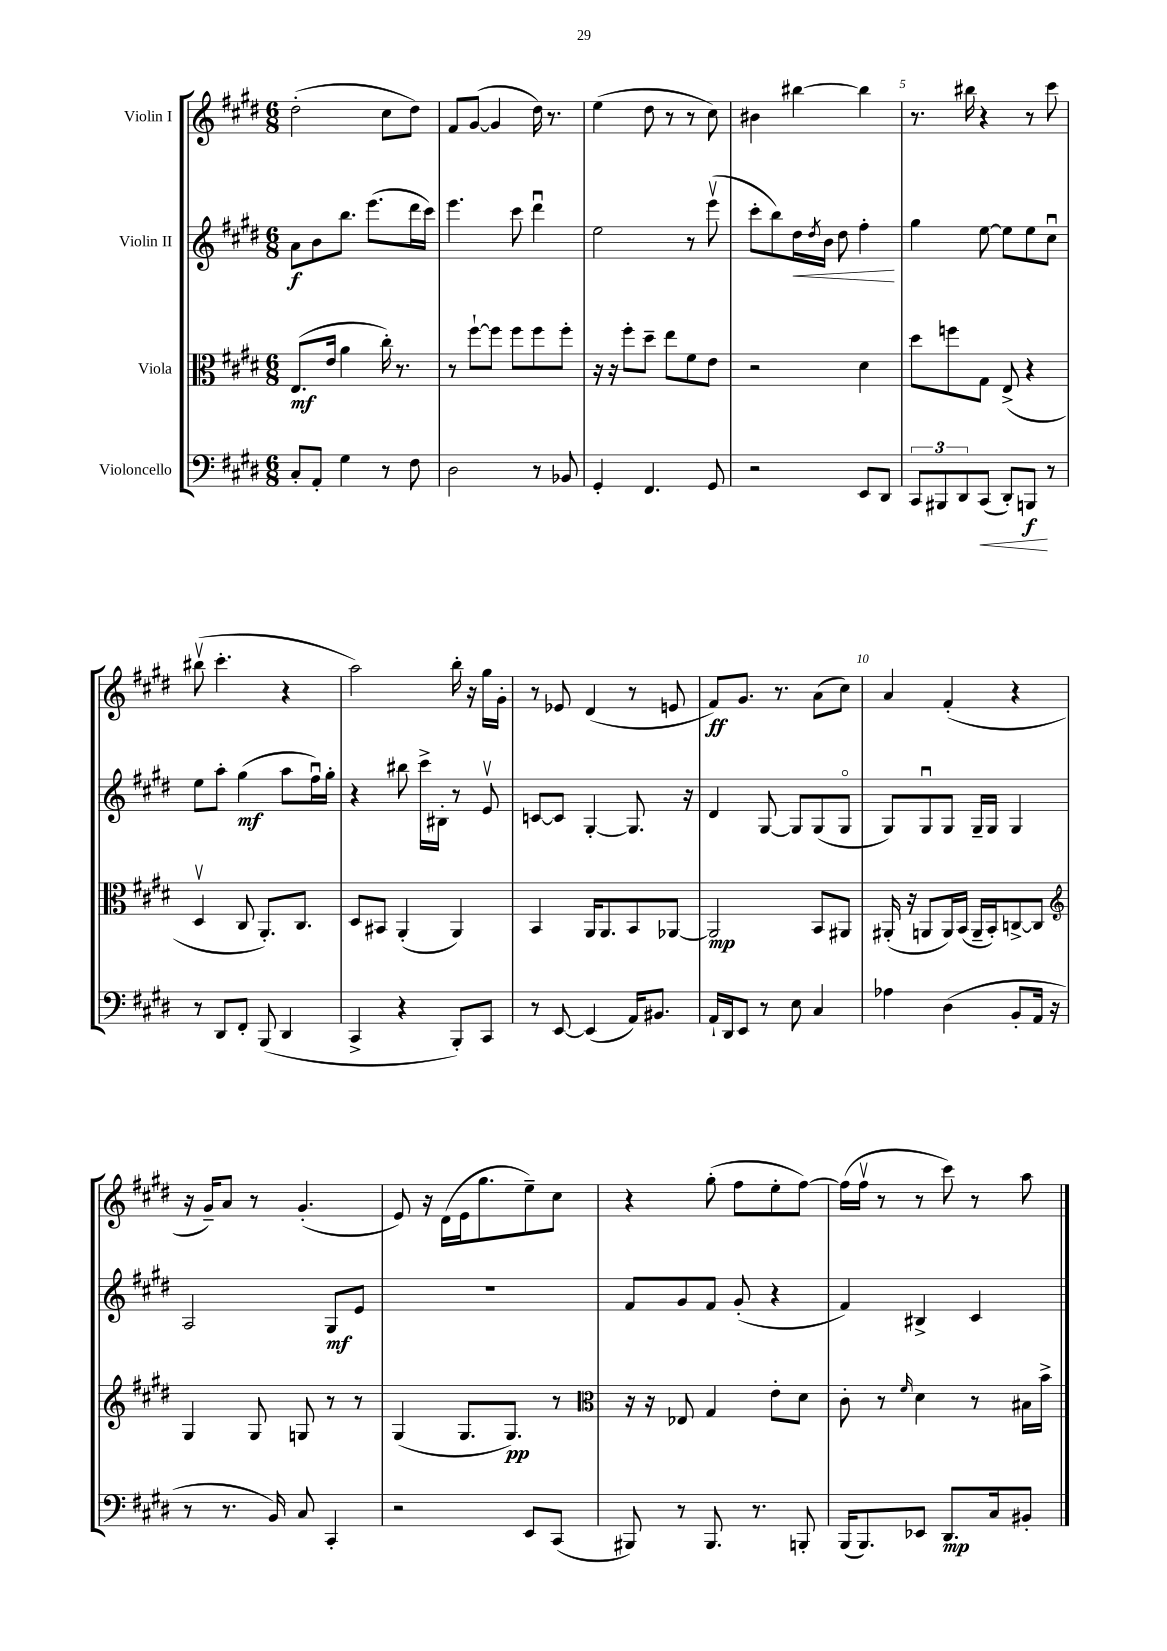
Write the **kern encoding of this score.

**kern	**kern	**kern	**kern
*staff4	*staff3	*staff2	*staff1
*clefF4	*clefC3	*clefG2	*clefG2
*k[f#c#g#d#]	*k[f#c#g#d#]	*k[f#c#g#d#]	*k[f#c#g#d#]
*M6/8	*M6/8	*M6/8	*M6/8
8C#'	(8.E	8a	(2dd#'
8AA'	.	8b	.
.	16e	.	.
4G#	4a	8.bb	.
.	.	(8.eee	.
8r	16cc#')	.	8cc#
.	8.r	.	.
8F#	.	16ddd#	8dd#)
.	.	16ccc#)	.
=	=	=	=
2D#	8r	4.eee	8f#
.	[8ff#`	.	([8g#
.	8ff#]	.	4g#]
.	8ff#	8ccc#	.
8r	8ff#	4ddd#u	16dd#)
.	.	.	8.r
8BB-	8ff#'	.	.
=	=	=	=
4GG#'	16r	2ee	(4ee
.	16r	.	.
.	8ff#'	.	.
4.FF#	8dd#~	.	8dd#
.	8ee	.	8r
.	8f#	8r	8r
8GG#	8e	(8eeev	8cc#)
=	=	=	=
2r	2r	8ccc#'	4b#
.	.	8bb)	.
.	.	16dd#	[4bb#
.	.	8qdd#	.
.	.	16b	.
.	.	8dd#	.
8EE	4d#	4ff#'	4bb#]
8DD#	.	.	.
=	=	=	=
12CC#	8dd#	4gg#	8.r
12BBB#	.	.	.
.	8ff	.	.
12DD#	.	.	.
.	.	.	16bb#
(8CC#	8G#	[8ee	4r
8DD#')	(8E^	8ee]	.
8BBB	4r	8ee	8r
8r	.	8cc#u	8ccc#
=	=	=	=
8r	4D#v	8ee	(8bb#v
8DD#	.	8aa'	4.ccc#'
8FF#'	8C#	(4gg#	.
(8BBB	8.AA')	.	.
4DD#	.	8aa	4r
.	8.C#	.	.
.	.	16ff#u)	.
.	.	16gg#'	.
=	=	=	=
4CC#^	8D#	4r	2aa)
.	8BB#	.	.
4r	(4AA'	8bb#	.
.	.	16ccc#^	.
.	.	16B#'	.
8BBB')	4AA)	8r	16bb'
.	.	.	16r
8CC#	.	8ev	16gg#
.	.	.	16g#'
=	=	=	=
8r	4BB	[8c	8r
[8EE	.	8c]	8e-
(4EE]	16AA	[4G#'	(4d#
.	8.AA	.	.
16AA)	8BB	8.G#]	8r
8.BB#	.	.	.
.	[8AA-	.	8e
.	.	16r	.
=	=	=	=
16AA`	2AA-]	4d#	8f#)
16DD#	.	.	.
8EE	.	.	8.g#
8r	.	[8G#	.
.	.	.	8.r
8E	.	8G#]	.
4C#	8BB	(8G#	(8a
.	8AA#	8G#o	8cc#)
=	=	=	=
4A-	(16AA#'	8G#)	4a
.	16r	.	.
.	8AA	8G#u	.
(4D#	16AA)	8G#	(4f#'
.	(16BB	.	.
.	16AA~	16G#~	.
.	16BB')	16G#	.
8BB'	[8C^	4G#	4r
16AA	8C]	.	.
16r	.	.	.
=	=	=	=
*	*clefG2	*	*
8r	4G#	2A	16r
.	.	.	16g#~)
8.r	.	.	8a
.	8G#	.	8r
16BB)	.	.	.
8C#	8G	.	(4.g#'
4CC#'	8r	8G#	.
.	8r	8e	.
=	=	=	=
2r	(4G#	2.r	8e)
.	.	.	16r
.	.	.	(16d#
.	8.G#	.	16e
.	.	.	8.gg#
.	8.G#)	.	.
8EE	.	.	8ee~)
(8CC#	8r	.	8cc#
=	=	=	=
*	*clefC3	*	*
8BBB#)	16r	8f#	4r
.	16r	.	.
8r	8E-	8g#	.
8.BBB#	4G#	8f#	(8gg#'
.	.	(8g#'	8ff#
8.r	.	.	.
.	8e'	4r	8ee'
8BBB'	8d#	.	[8ff#)
=	=	=	=
(16BBB	8c#'	4f#)	(16ff#]
8.BBB)	.	.	16ff#v
.	8r	.	8r
.	16qqf#	.	.
8EE-	4d#	4B#^	8r
8.DD#	.	.	8ccc#)
.	8r	4c#	8r
16C#	.	.	.
8BB#'	16B#	.	8aa
.	16b^	.	.
==	==	==	==
*-	*-	*-	*-
